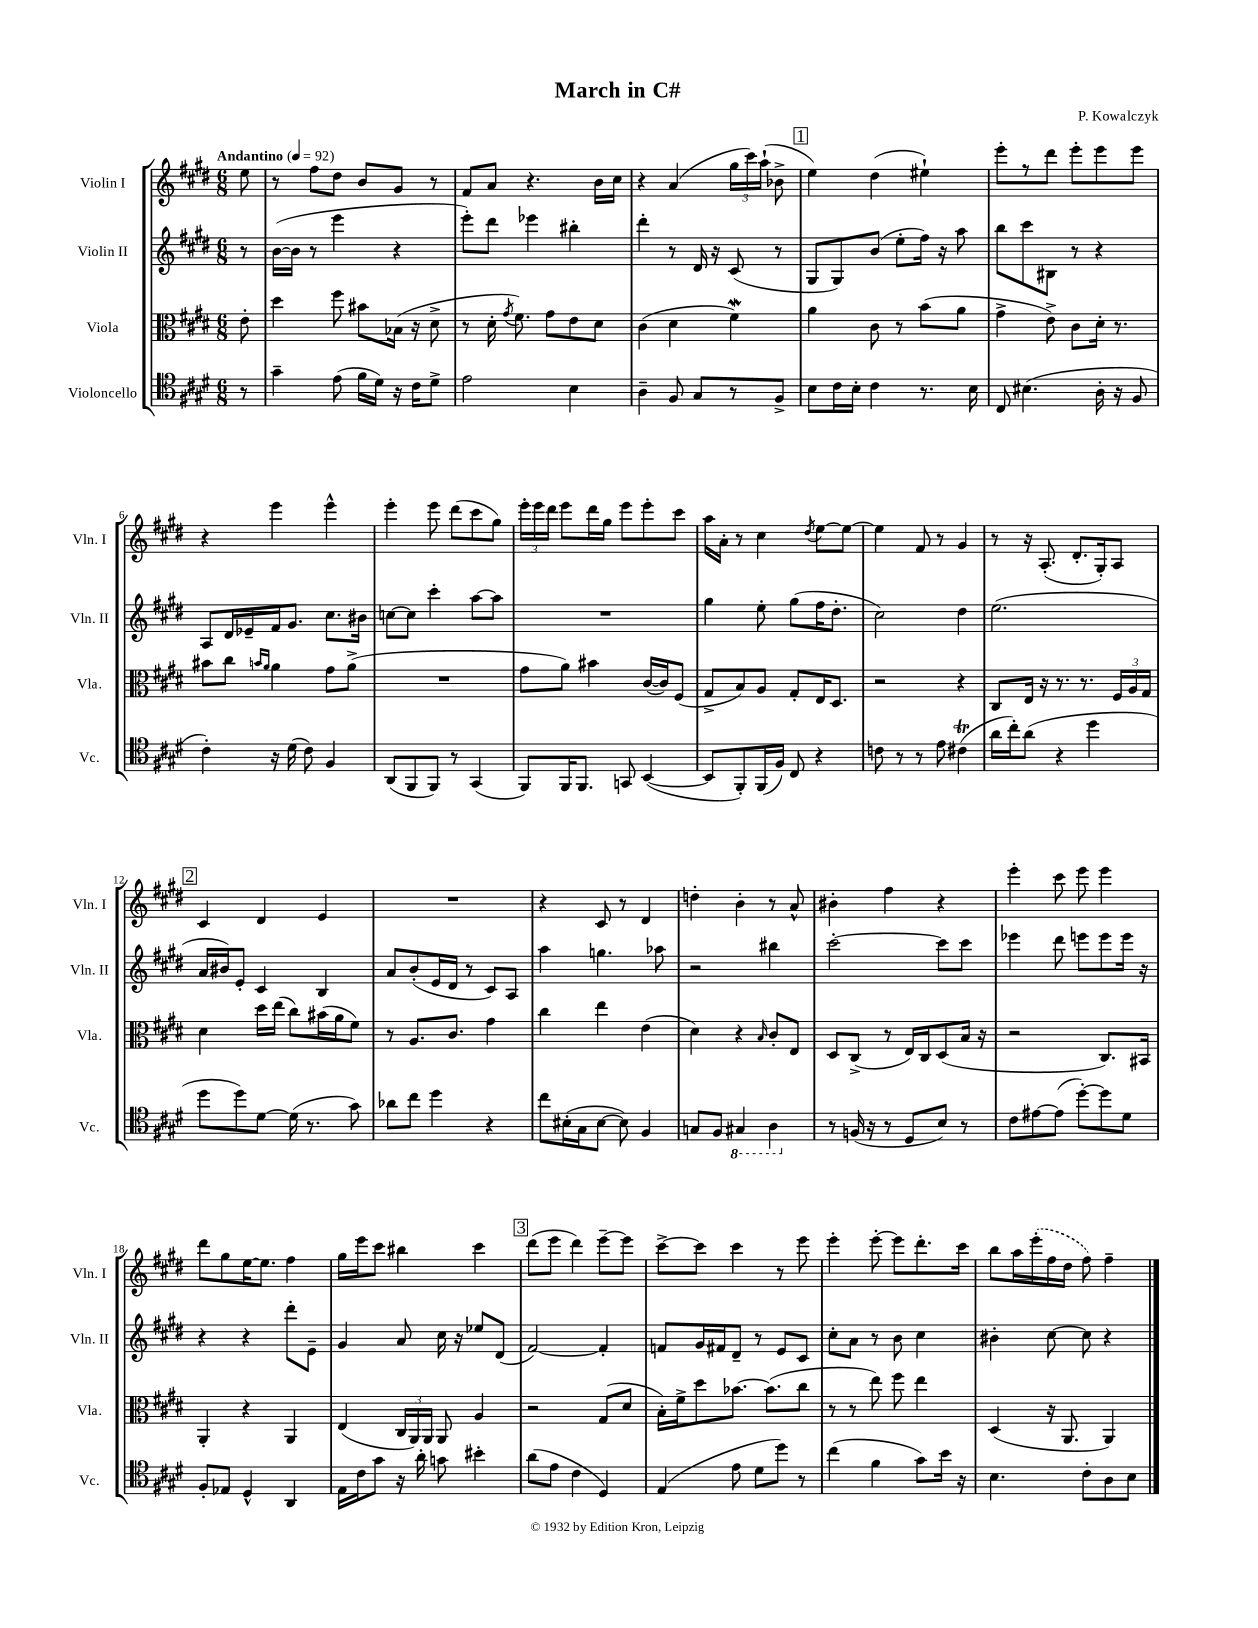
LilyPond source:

\header { title = "March in C#" composer = "P. Kowalczyk" }
<<
\new StaffGroup <<
\new Staff = "s0" \with { instrumentName = "Violin I" shortInstrumentName = "Vln. I" } {
    \clef treble \key e \major \numericTimeSignature \time 6/8 \partial 8 \tempo "Andantino" 4 = 92
    \autoBeamOff e''8 |
    r8 fis''8[ dis''8] b'8[ gis'8] r8 |
    fis'8[ a'8] r4. b'16[ cis''16] |
    r4 a'4( \tuplet 3/2 { gis''16[ cis'''16) a''16]-!( } bes'8-> |
    \mark \markup { \box "1" } e''4) dis''4( eis''4-!) |
    e'''8[-. r8 dis'''8] e'''8[-. e'''8 e'''8] |
    r4 e'''4 e'''4-^ |
    e'''4-. e'''8 dis'''8[( cis'''8 gis''8]) |
    \tuplet 3/2 { e'''16[-. e'''16 dis'''16] } e'''8[ dis'''16 gis''16] e'''8[ e'''8-. cis'''8] |
    a''16[ a'16]-. r8 cis''4 \acciaccatura { dis''8 } e''8[~ e''8]~ |
    e''4 fis'8 r8 gis'4 |
    r8 r16 a8.-.( dis'8.[-. gis16-.) a8] |
    \mark \markup { \box "2" } cis'4 dis'4 e'4 |
    R2. |
    r4 cis'8 r8 dis'4 |
    d''4-. b'4-. r8 a'8-^ |
    bis'4-. fis''4 r4 |
    e'''4-. cis'''8 e'''8 e'''4 |
    dis'''8[ gis''8 e''16~ e''8.] fis''4 |
    gis''16[ e'''16 cis'''8] bis''4 cis'''4 |
    \mark \markup { \box "3" } dis'''8[( e'''8] dis'''4) e'''8[~-- e'''8] |
    cis'''8[~-> cis'''8] cis'''4 r8 e'''8 |
    e'''4-. e'''8~-. e'''8[ dis'''8.-. cis'''16] |
    b''8[ a''16 \once \slurDashed e'''16-.( fis''16 dis''16] fis''8) fis''4-- \bar "|." |
}
\new Staff = "s1" \with { instrumentName = "Violin II" shortInstrumentName = "Vln. II" } {
    \clef treble \key e \major \numericTimeSignature \time 6/8 \partial 8
    \autoBeamOff r8 |
    b'16[~( b'16] r8 e'''4 r4 |
    e'''8[-.) dis'''8] ees'''4 bis''4-. |
    dis'''4-. r8 dis'16 r16 cis'8( r8 |
    \mark \markup { \box "1" } gis8[ gis8) b'8]( e''8[-. fis''16]) r16 a''8 |
    b''8[ cis'''8 bis8] r8 r4 |
    a8[ dis'16 ees'16-- fis'16 gis'8.] cis''8.[ bis'16] |
    c''8[~ c''8] cis'''4-. a''8[~ a''8] |
    R2. |
    gis''4 e''8-. gis''8[( fis''16 dis''8.]-. |
    cis''2) dis''4 |
    e''2.( |
    \mark \markup { \box "2" } a'16[ bis'16) e'8]-. cis'4 b4 |
    a'8[ b'8-.( e'16 dis'16] r8 cis'8[) a8] |
    a''4 g''4. aes''8 |
    r2 bis''4 |
    cis'''2~-. cis'''8[ cis'''8] |
    ees'''4 dis'''8 e'''8[ e'''8 e'''16] r16 |
    r4 r4 dis'''8[-. e'8]-- |
    gis'4 a'8 cis''16 r16 ees''8[ dis'8]( |
    \mark \markup { \box "3" } fis'2~) fis'4-. |
    f'8[ gis'16 fis'16 dis'8]-- r8 e'8[ cis'8] |
    cis''8[-. a'8] r8 b'8 cis''4 |
    bis'4-. cis''8~ cis''8 r4 \bar "|." |
}
\new Staff = "s2" \with { instrumentName = "Viola" shortInstrumentName = "Vla." } {
    \clef alto \key e \major \numericTimeSignature \time 6/8 \partial 8
    \autoBeamOff e'8-. |
    dis''4 fis''8 bis'8[ bes16]( r16 dis'8-> |
    r8 dis'16-. \acciaccatura { gis'8 } fis'8.) gis'8[ e'8 dis'8] |
    cis'4( dis'4 fis'4\mordent) |
    \mark \markup { \box "1" } a'4 cis'8 r8 b'8[( a'8] |
    gis'4-> e'8->) cis'8[ dis'16]-. r8. |
    bis'8[ cis''8] \grace { b'16[ a'16] } a'4 gis'8[ a'8]->( |
    R2. |
    gis'8[ a'8]) bis'4 cis'16[~( cis'16) fis8]( |
    gis8[-> b8) a8] gis8[-. e16 dis8.] |
    r2 r4 |
    cis8[ e16] r16 r8. r8. \tuplet 3/2 { fis16[ a16 gis16] } |
    \mark \markup { \box "2" } dis'4 dis''16[ e''16]( cis''8[) bis'16( a'16 fis'8]) |
    r8 a8.[ cis'8.] gis'4 |
    cis''4 e''4 e'4( |
    dis'4) r4 \grace { b16 } cis'8[-. e8] |
    dis8[ cis8]->( r8 e16[) cis16 dis8( b16] r16 |
    r2 cis8.[) bis,16] |
    a,4-. r4 a,4 |
    e4( \tuplet 3/2 { cis16[ a,16) a,16] } a,8 a4 |
    \mark \markup { \box "3" } r2 gis8[( dis'8] |
    b16[-.) fis'16-> dis''8 bes'8.]~ bes'8.[( cis''8] |
    r8 r8 e''8) fis''8 e''4 |
    dis4( r16 a,8. a,4) \bar "|." |
}
\new Staff = "s3" \with { instrumentName = "Violoncello" shortInstrumentName = "Vc." } {
    \clef tenor \key e \major \numericTimeSignature \time 6/8 \partial 8
    \autoBeamOff r8 |
    gis'4-- e'8( fis'16[ dis'16]) r16 cis'16[ dis'8]-> |
    e'2 b4 |
    a4-- fis8 gis8[ r8 fis8]-> |
    \mark \markup { \box "1" } b8[ cis'16 b16]-. cis'4 r8. b16 |
    cis8 bis4.( a16-. r16 fis8 |
    cis'4-.) r16 dis'16( cis'8) fis4 |
    a,8[( fis,8 fis,8]) r8 gis,4( |
    fis,8[) fis,16 fis,8.] g,8 b,4~( |
    b,8[ fis,8-.) fis,16( fis16]) cis8 r4 |
    c'8 r8 r8 e'8 cis'4\trill( |
    a'16[ cis''16-.) a'8]( r4 dis''4 |
    \mark \markup { \box "2" } dis''8[ dis''8) dis'8]~ dis'16( r8. gis'8) |
    aes'8[ cis''8] dis''4 r4 |
    cis''8[ bis16-.( gis16 bis8]~ bis8) fis4 |
    g8[ fis8] \ottava #-1 gis,!4 a,4 \ottava #0 |
    r8 f16( r16 r8 dis8[ b8]) r8 |
    cis'8[ eis'8~ eis'8]( dis''8[~-.) dis''8 dis'8] |
    fis8[-. ees8] dis4-^ a,4 |
    e16[ cis'16 gis'8] r16 a'16-. g'8 bis'4-. |
    \mark \markup { \box "3" } a'8[( e'8] cis'4 dis4) |
    e4( e'8 dis'8[ dis''8]) r8 |
    cis''4( fis'4 gis'8[) b'16] r16 |
    b4. cis'8[-. a8 b8] \bar "|." |
}
>>
>>
